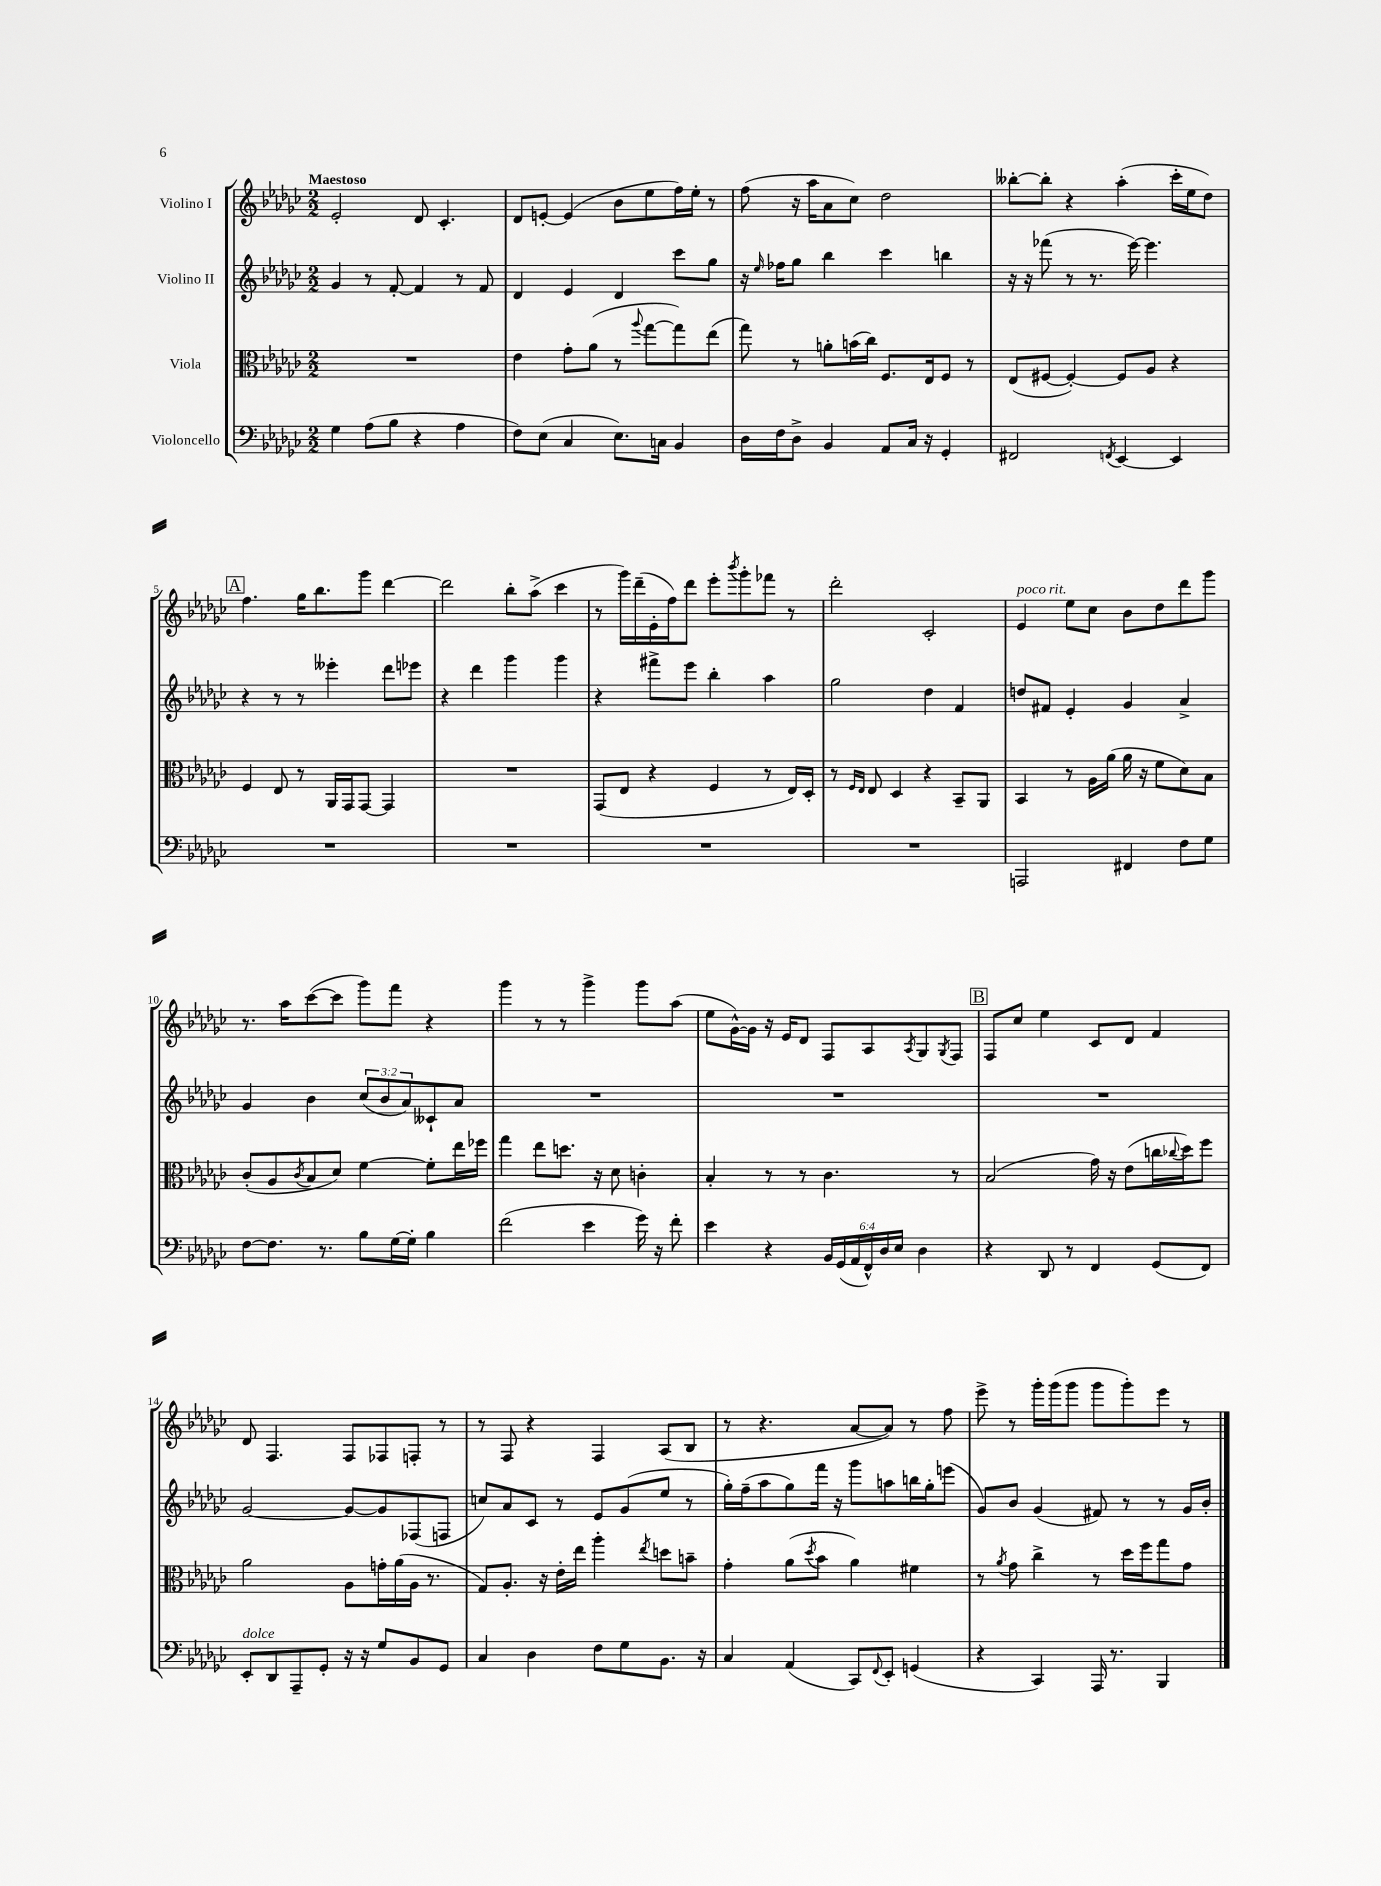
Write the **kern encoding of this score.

**kern	**kern	**kern	**kern
*part4	*part3	*part2	*part1
*staff4	*staff3	*staff2	*staff1
*I"Violoncello	*I"Viola	*I"Violino II	*I"Violino I
*clefF4	*clefC3	*clefG2	*clefG2
*k[b-e-a-d-g-c-]	*k[b-e-a-d-g-c-]	*k[b-e-a-d-g-c-]	*k[b-e-a-d-g-c-]
*M2/2	*M2/2	*M2/2	*M2/2
=1	=1	=1	=1
!	!	!	!LO:TX:a:B:t=Maestoso
4G-\	1r	4g-/	2e-'/
(8A-\L	.	8r	.
8B-\J	.	[8f'/	.
4r	.	4f/]	8d-/
.	.	.	4.c-'/
4A-\	.	8r	.
.	.	8f/	.
=2	=2	=2	=2
8F\L)	4e-\	4d-/	8d-/L
(8E-\J	.	.	[8en'/J
4C-/	8g-'\L	4e-/	(4e/]
.	(8a-\J	.	.
8.E-\L)	8r	4d-/	8b-\L
.	8qqaa-/	.	.
.	[8gg-\L	.	8ee-\
16Cn\Jk	.	.	.
4BB-/	8gg-\])	8ccc-\L	16ff\L)
.	.	.	16ee-'\JJ
.	(8ee-\J	8gg-\J	8r
=3	=3	=3	=3
16D-\LL	8gg-\)	16r	(8ff\
.	.	16qqee-/	.
16F\J	.	16ff-X\KL	.
8D-^\J	8r	8gg-\J	16r
.	.	.	16aa-\KL
4BB-/	8an'\L	4bb-\	8a-\
.	(16bn\L	.	8cc-\J)
.	16cc-\JJ)	.	.
8AA-/L	8.F/L	4ccc-\	2dd-\
16C-/Jk	.	.	.
16r	16E-/k	.	.
4GG-'/	8F/J	4bbn\	.
.	8r	.	.
=4	=4	=4	=4
2FF#X/	(8E-/L	16r	[8bb--X'\L
.	.	16r	.
.	[8F#X/J	(8fff-X\	8bb--'\J]
.	4F#'/_)	8r	4r
.	.	8.r	.
8qFFn/	.	.	.
[4EE-/	8F#/L]	.	(4aa-'\
.	.	[16eee-\)	.
.	8A-/J	4.eee-\]	.
4EE-/]	4r	.	16ccc-'\LL
.	.	.	16ee-\J
.	.	.	8dd-\J)
!!LO:LB:g=z
!!LO:REH:place=s1:t=A
=5	=5	=5	=5
1r	4F/	4r	4.ff\
.	8E-/	8r	.
.	8r	8r	16gg-\KL
.	.	.	8.bb-\
.	16AA-/LL	4eee--X'\	.
.	16GG-/J	.	.
.	[8GG-/J	.	8ggg-\J
.	4GG-/]	8ddd-\L	[4ddd-\
.	.	8eee-X\J	.
=6	=6	=6	=6
1r	1r	4r	2ddd-\]
.	.	4ddd-\	.
.	.	4ggg-\	8bb-'\L
.	.	.	(8aa-^\J
.	.	4ggg-\	4ccc-\
=7	=7	=7	=7
1r	(8GG-/L	4r	8r
.	8E-/J	.	16ggg-\LL)
.	.	.	(16ddd-~\
.	4r	8fff#X^\L	16e-'\
.	.	.	16ff\J)
.	.	8eee-\J	8ddd-\J
.	4F/	4bb-'\	8eee-'\L
.	.	.	8qbbb-/
.	.	.	8ggg-'\
.	8r	4aa-\	8fff-X\J
.	16E-/LL)	.	8r
.	16D-'/JJ	.	.
=8	=8	=8	=8
1r	8r	2gg-\	2ddd-'\
.	16qqF/LL	.	.
.	16qqE-/JJ	.	.
.	8E-/	.	.
.	4D-/	.	.
.	4r	4dd-\	2c-'/
.	8BB-~/L	4f/	.
.	8AA-/J	.	.
=9	=9	=9	=9
!	!	!	!LO:TX:a:i:t=poco rit.
2AAAn/	4BB-/	8ddn/L	4e-/
.	.	8f#X/J	.
.	8r	4e-'/	8ee-\L
.	16A-\LL	.	8cc-\J
.	(16a-\JJ	.	.
4FF#X/	16a-\	4g-/	8b-\L
.	16r	.	.
.	8f\L	.	8dd-\
8F\L	8d-\)	4a-^/	8ddd-\
8G-\J	8B-\J	.	8ggg-\J
!!LO:LB:g=z
=10	=10	=10	=10
[8F\L	(8c-'/L	4g-/	8.r
8.F\J]	8A-/	.	.
.	.	.	16aa-\KL
.	8qc-/	.	.
.	8B-/	4b-\	([8ccc-\
8.r	.	.	.
.	8d-/J)	.	8ccc-\J]
8B-\L	[4f\	(12cc-/L	8ggg-\L)
.	.	12b-/	.
[16G-\L	.	.	8fff\J
.	.	12a-/)	.
16G-'\JJ]	.	.	.
4B-\	8f'\L]	8c--X`/	4r
.	16ee-\L	8a-/J	.
.	16ff-X\JJ	.	.
=11	=11	=11	=11
(2f\	4gg-\	1r	4ggg-\
.	8ee-\L	.	8r
.	8.ddn\J	.	8r
4e-\	.	.	4ggg-^\
.	16r	.	.
.	8d-\	.	.
16g-\)	4cn'\	.	8ggg-\L
16r	.	.	.
8f'\	.	.	(8aa-\J
=12	=12	=12	=12
4e-\	4B-'/	1r	8ee-\L
.	.	.	[16g-^^\L)
.	.	.	16g-\JJ]
4r	8r	.	16r
.	.	.	16e-/KL
.	8r	.	8d-/J
24BB-/LL	4.c-\	.	8F/L
(24GG-/	.	.	.
24AA-/	.	.	.
24FF^^/)	.	.	8A-/
24D-/	.	.	.
24E-/JJ	.	.	.
.	.	.	8qA-/
4D-\	.	.	8G-/
.	.	.	8qG-/
.	8r	.	8F/J
!!LO:REH:place=s1:t=B
=13	=13	=13	=13
4r	(2B-/	1r	8F/L
.	.	.	8cc-/J
8DD-/	.	.	4ee-\
8r	.	.	.
4FF/	16g-\)	.	8c-/L
.	16r	.	.
.	(8e-\L	.	8d-/J
(8GG-/L	16ccn\L	.	4f/
.	8qqcc-X/	.	.
.	16dd-\J)	.	.
8FF/J)	8ff\J	.	.
!!LO:LB:g=z
=14	=14	=14	=14
!LO:TX:a:i:t=dolce	!	!	!
8EE-'/L	2a-\	[2g-/	8d-/
8DD-/	.	.	4.F/
8AAA-~/	.	.	.
8GG-'/J	.	.	.
16r	8A-\L	8g-/L_	8F/L
16r	.	.	.
8G-/L	16gn'\L	8g-/]	8F-X/
.	(16a-\	.	.
8BB-/	16A-\JJ	(8F-X/	8Fn'/J
.	8.r	.	.
8GG-/J	.	8Fn/J	8r
=15	=15	=15	=15
4C-/	8G-/L)	8ccn/L)	8r
.	8.A-'/J	8a-/	8F/
4D-\	.	8c-/J	4r
.	16r	.	.
.	16e-'\LL	8r	.
.	16ee-\JJ	.	.
8F\L	4aa-'\	8e-/L	4F/
8G-\	.	(8g-/	.
.	8qee-/	.	.
8.BB-\J	8ddn\L	8ee-/J	(8A-/L
.	8bn~\J	8r	8B-/J
16r	.	.	.
=16	=16	=16	=16
4C-/	4g-'\	16gg-'\LL)	8r
.	.	(16ff~\J	.
.	.	8aa-\	4.r
(4AA-/	(8a-\L	8gg-\)	.
.	8qdd-/	.	.
.	8b-\J	16fff\Jk	.
.	.	16r	.
8CC-/L)	4a-\)	8ggg-\L	[8a-/L
8qqFF/	.	.	.
8EE-'/J	.	8aan\	8a-/J])
(4GGn/	4f#X\	16bbn\L	8r
.	.	16gg-'\J	.
.	.	(8eeen\J	8ff\
=17	=17	=17	=17
4r	8r	8g-/L)	8eee-^\
.	8qa-/	.	.
.	8g-\	8b-/J	8r
4CC-/)	4cc-^\	(4g-/	16ggg-'\LL
.	.	.	(16ggg-\J
.	.	.	8ggg-\J
16AAA-/	8r	8f#X/)	8ggg-\L
8.r	.	.	.
.	16dd-\LL	8r	8ggg-'\)
.	16ff\J	.	.
4BBB-/	8gg-\	8r	8eee-\J
.	8g-\J	16g-/LL	8r
.	.	16b-'/JJ	.
==	==	==	==
*-	*-	*-	*-
